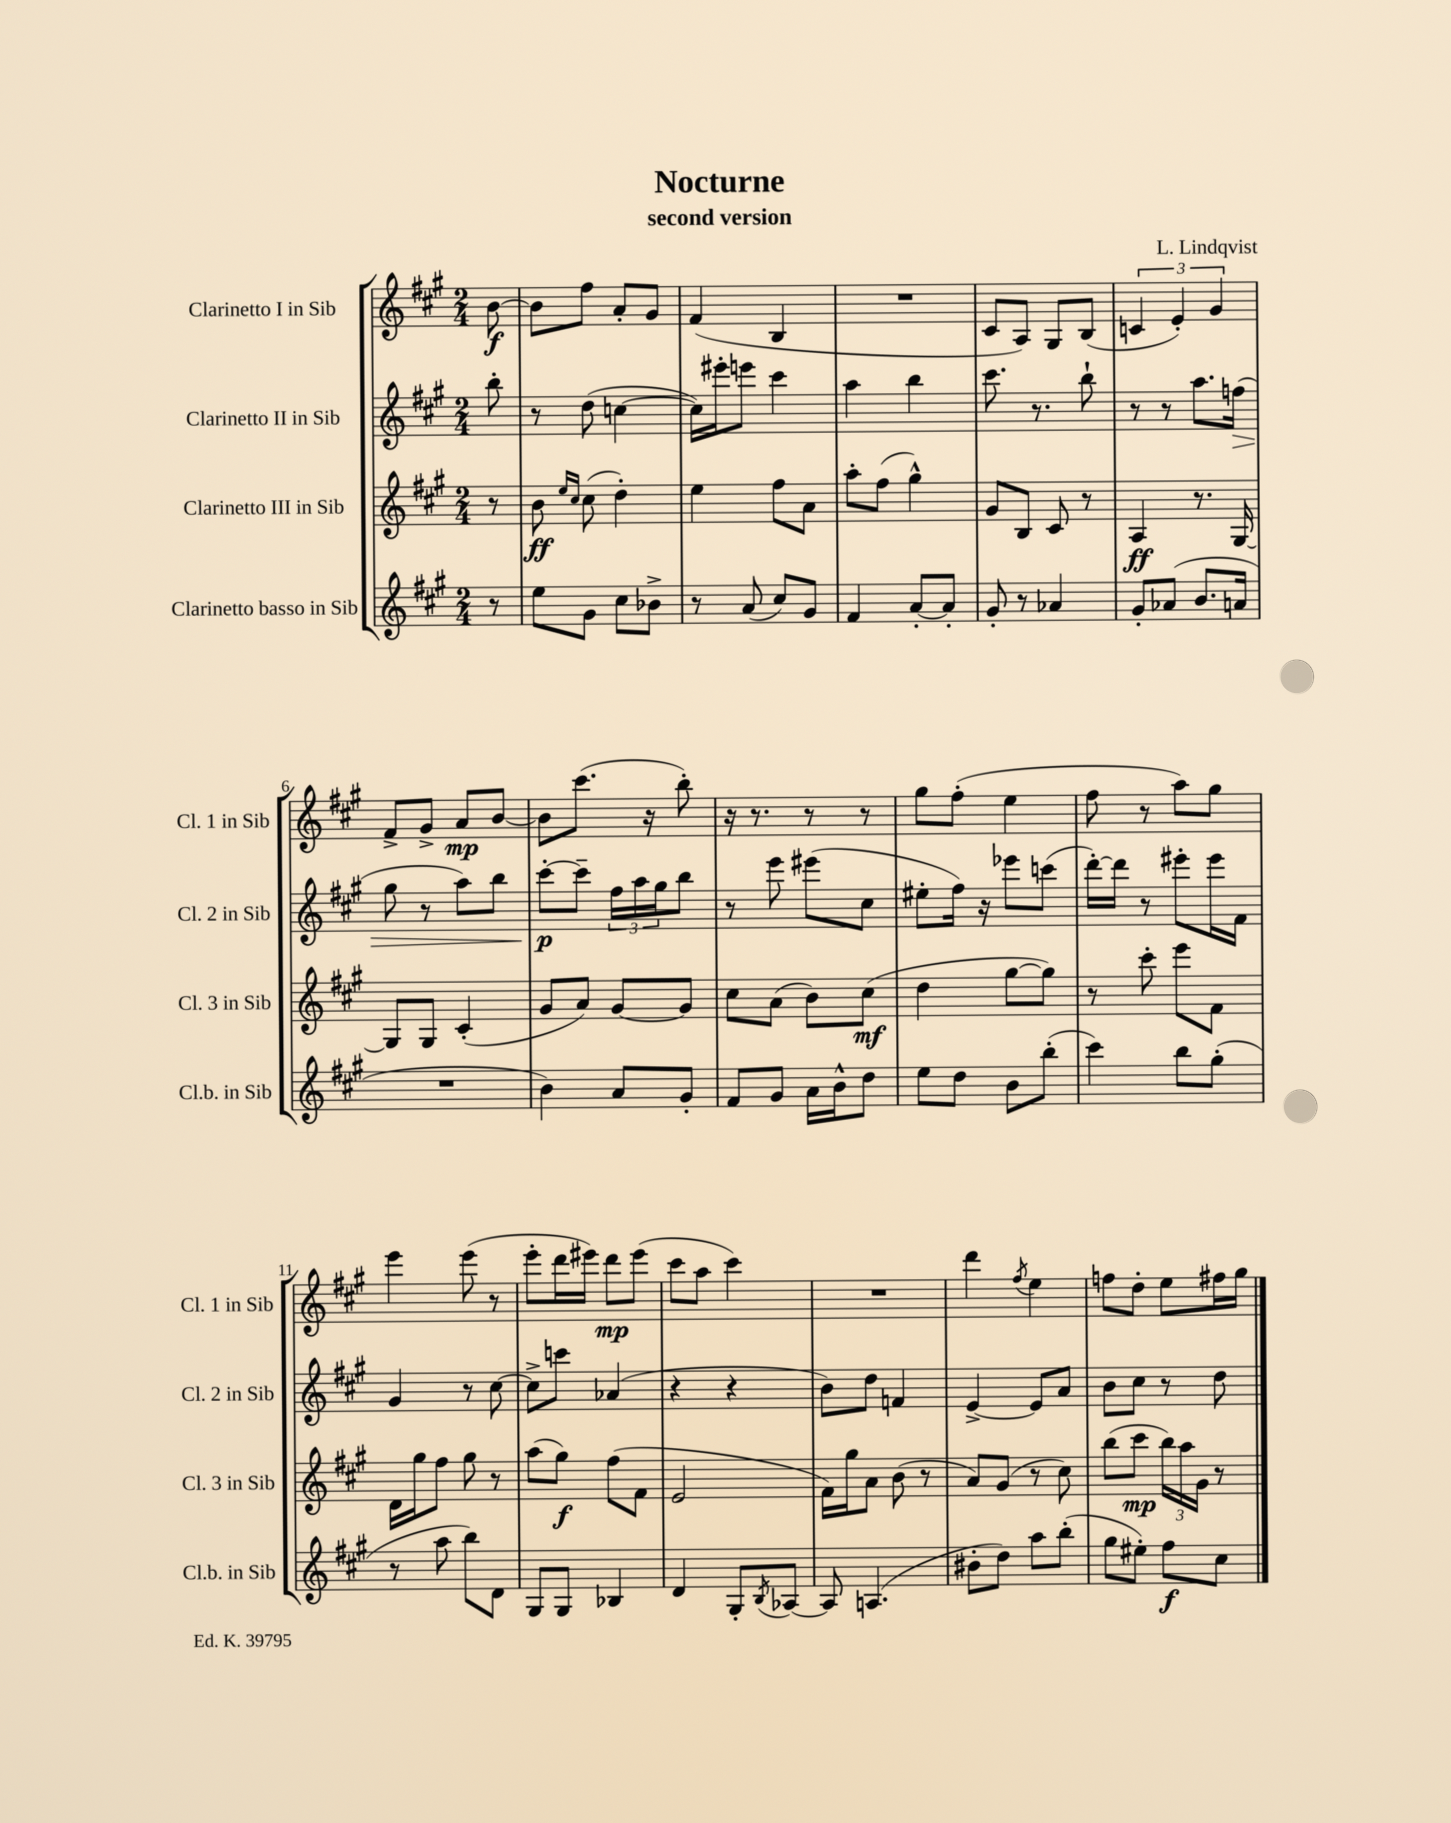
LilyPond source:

\header { title = "Nocturne" composer = "L. Lindqvist" subtitle = "second version" }
<<
\new StaffGroup <<
\new Staff = "s0" \with { instrumentName = "Clarinetto I in Sib" shortInstrumentName = "Cl. 1 in Sib" } {
    \clef treble \key a \major \numericTimeSignature \time 2/4 \partial 8
    b'8~\f |
    b'8 fis''8 a'8-. gis'8 |
    fis'4( b4 |
    R2 |
    cis'8 a8) gis8 b8( |
    \tuplet 3/2 { c'4 e'4-.) gis'4 } |
    fis'8-> gis'8-> a'8\mp b'8~ |
    b'8 cis'''8.( r16 b''8-.) |
    r16 r8. r8 r8 |
    gis''8 fis''8-.( e''4 |
    fis''8 r8 a''8) gis''8 |
    e'''4 e'''8( r8 |
    e'''8-. d'''16 eis'''16) d'''8\mp eis'''8( |
    cis'''8 a''8 cis'''4) |
    R2 |
    d'''4 \acciaccatura { fis''8 } e''4 |
    f''8 d''8-. e''8 fis''16 gis''16 \bar "|." |
}
\new Staff = "s1" \with { instrumentName = "Clarinetto II in Sib" shortInstrumentName = "Cl. 2 in Sib" } {
    \clef treble \key a \major \numericTimeSignature \time 2/4 \partial 8
    b''8-. |
    r8 d''8( c''4~ |
    c''16) eis'''16-. e'''8 cis'''4 |
    a''4 b''4 |
    cis'''8. r8. b''8-! |
    r8 r8 a''8. f''16\>( |
    gis''8 r8 a''8) b''8 |
    cis'''8~-.\p\! cis'''8-- \tuplet 3/2 { fis''16 a''16 gis''16 } b''8 |
    r8 e'''8 eis'''8( cis''8 |
    eis''8-. fis''16) r16 ees'''8 c'''8( |
    d'''16~-.) d'''16 r8 eis'''8-. eis'''16 fis'16 |
    gis'4 r8 cis''8~ |
    cis''8-> c'''8 aes'4( |
    r4 r4 |
    b'8) d''8 f'4 |
    e'4~-> e'8 a'8 |
    b'8 cis''8 r8 d''8 \bar "|." |
}
\new Staff = "s2" \with { instrumentName = "Clarinetto III in Sib" shortInstrumentName = "Cl. 3 in Sib" } {
    \clef treble \key a \major \numericTimeSignature \time 2/4 \partial 8
    r8 |
    b'8\ff \grace { e''16 cis''16 } cis''8( d''4-.) |
    e''4 fis''8 a'8 |
    a''8-. fis''8( gis''4-^) |
    gis'8 b8 cis'8 r8 |
    a4\ff r8. gis16~ |
    gis8 gis8 cis'4-.( |
    gis'8 a'8) gis'8~ gis'8 |
    cis''8 a'8( b'8) cis''8\mf( |
    d''4 gis''8~ gis''8) |
    r8 cis'''8-. e'''8 fis'8 |
    d'16 gis''16 fis''8 gis''8 r8 |
    a''8( gis''8\f) fis''8( fis'8 |
    e'2 |
    fis'16) gis''16 a'8 b'8( r8 |
    a'8) gis'8( r8 cis''8) |
    b''8( cis'''8\mp \tuplet 3/2 { b''16) a''16 gis'16 } r8 \bar "|." |
}
\new Staff = "s3" \with { instrumentName = "Clarinetto basso in Sib" shortInstrumentName = "Cl.b. in Sib" } {
    \clef treble \key a \major \numericTimeSignature \time 2/4 \partial 8
    r8 |
    e''8 gis'8 cis''8 bes'8-> |
    r8 a'8( cis''8) gis'8 |
    fis'4 a'8~-. a'8-. |
    gis'8-. r8 aes'4 |
    gis'8-. aes'8( b'8. a'16 |
    R2 |
    b'4) a'8 gis'8-. |
    fis'8 gis'8 a'16 b'16-^ d''8 |
    e''8 d''8 b'8 b''8-.( |
    cis'''4) b''8 gis''8-.( |
    r8 a''8 b''8) d'8 |
    gis8 gis8 bes4 |
    d'4 gis8-. \acciaccatura { b8 } aes8~ |
    aes8 a4.( |
    bis'8-. d''8) a''8 b''8-.( |
    gis''8 eis''8-.) fis''8\f cis''8 \bar "|." |
}
>>
>>
